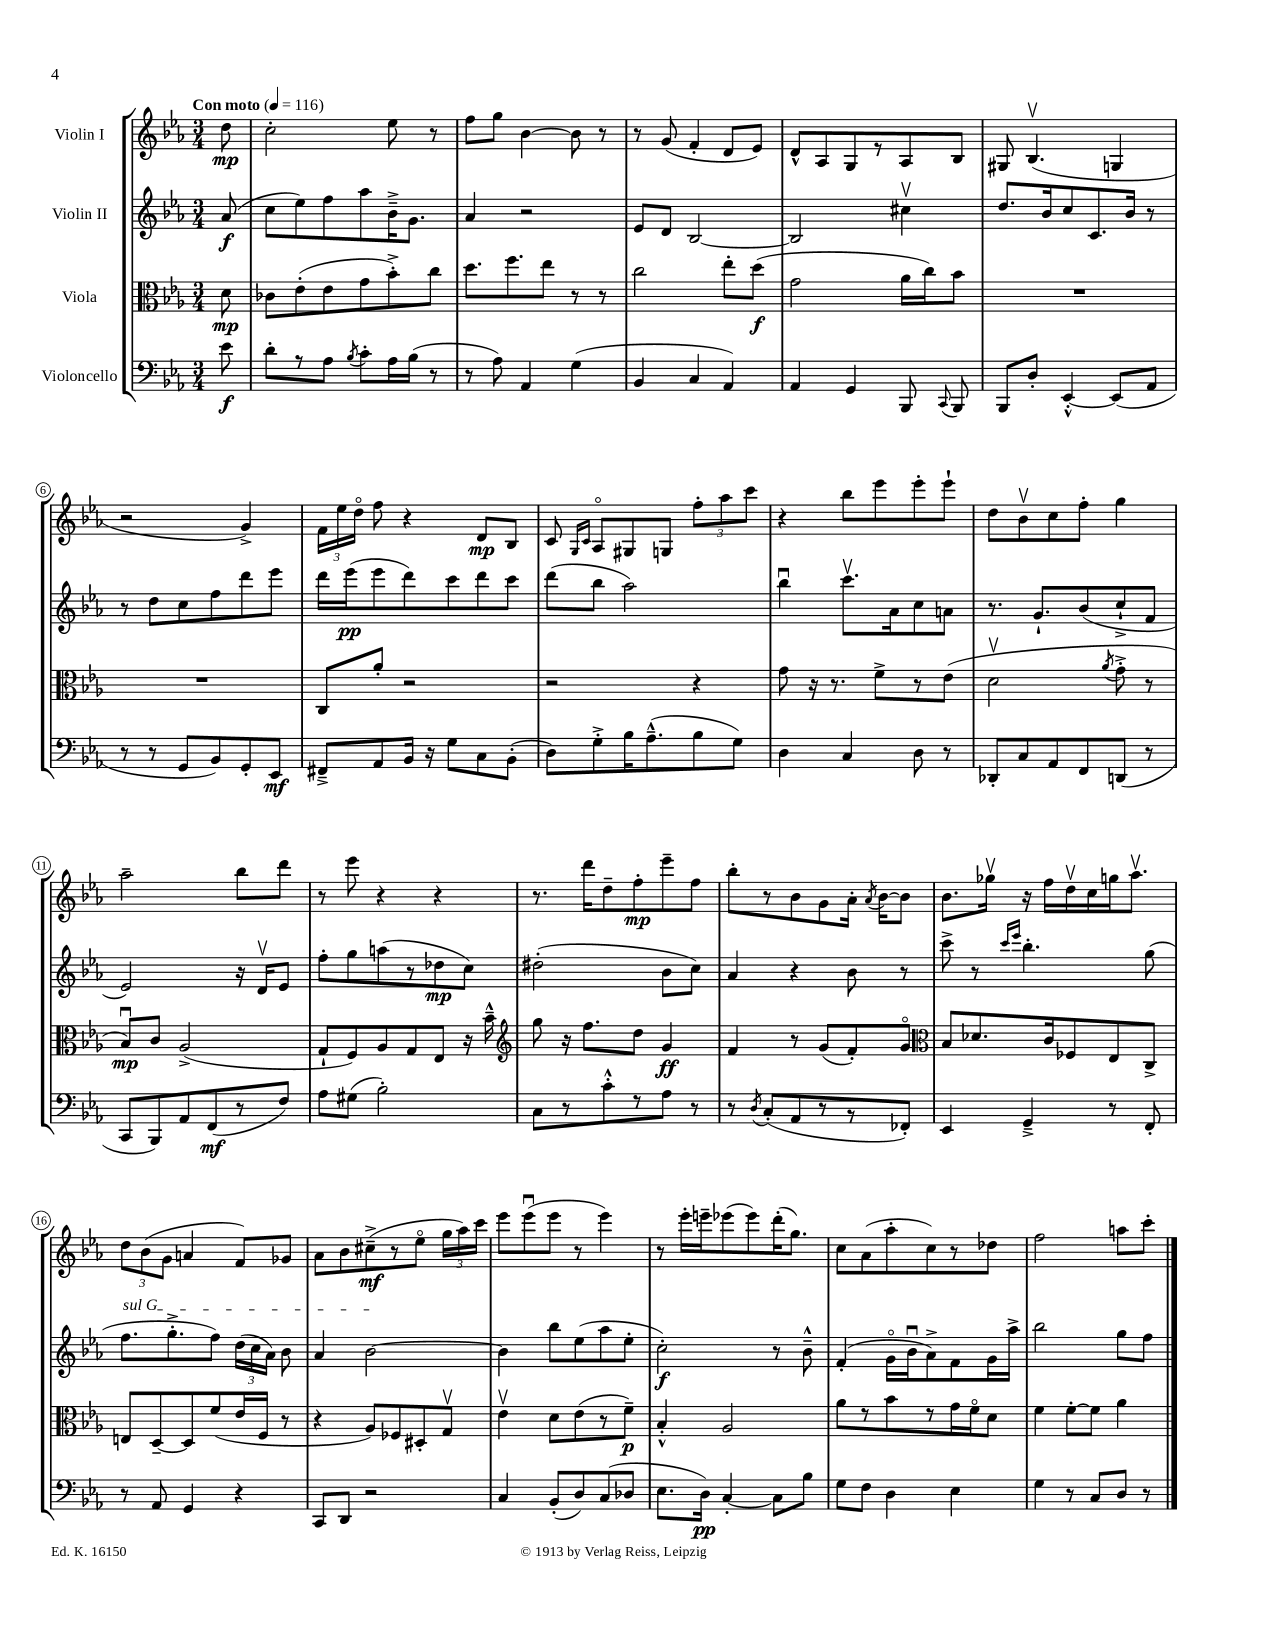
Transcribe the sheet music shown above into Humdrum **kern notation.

**kern	**kern	**kern	**kern
*staff4	*staff3	*staff2	*staff1
*clefF4	*clefC3	*clefG2	*clefG2
*k[b-e-a-]	*k[b-e-a-]	*k[b-e-a-]	*k[b-e-a-]
*M3/4	*M3/4	*M3/4	*M3/4
*MM116	*MM116	*MM116	*MM116
8e-\	8d\	(8a-/	8dd\
=	=	=	=
8d'\L	8c-\L	8cc\L	2cc'\
8r	(8e-'\	8ee-\)	.
8A-\J	8e-\	8ff\	.
8qB-/	.	.	.
8c'\L	8g\	8aa-\	.
16A-\L	8b-'^\)	16b-~^\K	8ee-\
(16B-\JJ	.	8.g\J	.
8r	8cc\J	.	8r
=	=	=	=
8r	8.dd\L	4a-/	8ff\L
8A-\)	.	.	8gg\J
.	8.ff\	.	.
4AA-/	.	2r	[4b-\
.	8ee-\J	.	.
(4G\	8r	.	8b-\]
.	8r	.	8r
=	=	=	=
4BB-/	2cc\	8e-/L	8r
.	.	8d/J	(8g/
4C/	.	[2B-/	4f'/
4AA-/)	8ee-'\L	.	8d/L
.	(8dd\J	.	8e-/J)
=	=	=	=
4AA-/	2g\	2B-/]	8d^^/L
.	.	.	8A-/
4GG/	.	.	8G/
.	.	.	8r
8BBB-/	16a-\LL	4cc#v\	8A-/
.	16cc\J)	.	.
8qqCC/	.	.	.
8BBB-/	8b-\J	.	8B-/J
=	=	=	=
8BBB-/L	2.r	8.dd/L	8G#/
8D'/J	.	.	(4.B-v/
.	.	16b-/k	.
[4EE-'^^/	.	8cc/	.
.	.	8.c/	.
(8EE-/]L	.	.	4G/
.	.	16b-/Jk	.
8AA-/J	.	8r	.
=	=	=	=
8r	2.r	8r	2r
8r	.	8dd\L	.
8GG/L	.	8cc\	.
8BB-/)	.	8ff\	.
8GG'/	.	8ddd\	4g^/)
8EE-/J	.	8eee-\J	.
=	=	=	=
8FF#~^/L	8C/L	16ddd\LL	24f\LL
.	.	.	24ee-\
.	.	(16eee-\J	.
.	.	.	24ddo\JJ
8AA-/	8a-'/J	8eee-\	8ff\
16BB-/Jk	2r	8ddd\)	4r
16r	.	.	.
8G\L	.	8ccc\	.
8C\	.	8ddd\	8d/L
(8BB-'\J	.	8ccc\J	8B-/J
=	=	=	=
8D\L)	2r	(8ddd\L	8c/
.	.	.	16qqG/LL
.	.	.	16qqc/JJ
8G'^\	.	8bb-\J	8A-o/L
16B-\K	.	2aa-\)	8G#/
(8.A-~^^\	.	.	.
.	.	.	8G/J
8B-\	4r	.	12ff'\L
.	.	.	12aa-\
8G\J)	.	.	.
.	.	.	12ccc\J
=	=	=	=
4D\	8g\	4bb-u\	4r
.	16r	.	.
.	8.r	.	.
4C/	.	8.cccv\L	8bb-\L
.	8f^\L	.	8eee-\
.	.	16a-\k	.
8D\	8r	8cc\	8eee-'\
8r	(8e-\J	8a\J	8eee-`\J
=	=	=	=
8DD-'/L	2dv\	8.r	8dd\L
8C/	.	.	8b-v\
.	.	8.g`/L	.
8AA-/	.	.	8cc\
8FF/	.	(8b-/	8ff'\J
.	8qa-/	.	.
(8DD/J	8g'^\	8cc`^/	4gg\
8r	8r	8f/J	.
=	=	=	=
8CC/L	8B-u/L)	2e-/)	2aa-~\
8BBB-/)	8c/J	.	.
8AA-/	(2A-^/	.	.
(8FF/	.	.	.
8r	.	16r	8bb-\L
.	.	16dv/LK	.
8F/J)	.	8e-/J	8ddd\J
=	=	=	=
8A-\L	8G`/L	8ff'\L	8r
(8G#\J	8F/)	8gg\	8eee-\
2B-'\)	8A-/	(8aa\	4r
.	8G/	8r	.
.	8E-/J	8dd-\	4r
.	16r	8cc\J)	.
.	16b-~^^\	.	.
=	=	=	=
*	*clefG2	*	*
8C\L	8gg\	(2dd#'\	8.r
8r	16r	.	.
.	8.ff\L	.	16ddd\LK
8c'^^\	.	.	8dd~\
8r	8dd\J	.	8ff'\
8A-\J	4g/	8b-\L	8eee-~\
8r	.	8cc\J)	8ff\J
=	=	=	=
8r	4f/	4a-/	8bb-'\L
8qD/	.	.	.
(8C'/L	.	.	8r
8AA-/	8r	4r	8b-\
8r	(8g/L	.	8g\
8r	8f'/)	8b-\	16a-'\Jk
.	.	.	8qa-/
.	.	.	[16b-\LK
8FF-'/J)	8go/J	8r	8b-\]J
=	=	=	=
*	*clefC3	*	*
4EE-/	8B-/L	8ccc^\	8.b-\L
.	8.d-/	8r	.
.	.	.	16gg-v\Jk
.	.	16qqccc/LL	.
.	.	16qqeee-/JJ	.
4GG~^/	.	4.bb-'\	16r
.	16c/k	.	16ff\LL
.	8F-/	.	16ddv\
.	.	.	16cc\
8r	8E-/	.	16gg\J
.	.	.	8.aa-v\J
8FF'/	8C^/J	(8gg\	.
=	=	=	=
8r	8E/L	8.ff\L	12dd\L
.	.	.	(12b-\
8AA-/	[8D~/	.	.
.	.	.	12g\J
.	.	8.gg'^\	.
4GG/	8D/]	.	4a/
.	(8f/	8ff\J)	.
4r	16e-/L	(24dd\LL	8f/L)
.	.	24cc\	.
.	16F/JJ	.	.
.	.	24a-\JJ)	.
.	8r	8b-\	8g-/J
=	=	=	=
8CC/L	4r	4a-/	8a-\L
8DD/J	.	.	8b-\
2r	8A-/L)	[2b-\	(8cc#~^\
.	8F-/	.	8r
.	8D#'/	.	8ee-o\J
.	8Gv/J	.	24gg\LL
.	.	.	24aa-\)
.	.	.	24ccc\JJ
=	=	=	=
4C/	4e-v\	4b-\]	8eee-\L
.	.	.	(8eee-u\
(8BB-'/L	8d\L	8bb-\L	8eee-\J
8D/)	(8e-\	(8ee-\	8r
(8C/	8r	8aa-\	4eee-\)
8D-/J	8f~\J)	8ee-'\J	.
=	=	=	=
8.E-\L	4B-'^^/	2cc'\)	8r
.	.	.	16eee-'\LL
16D\Jk)	.	.	16eee~\J
[4C'/	2A-/	.	(8eee-\
.	.	.	8eee-\)
8C\]L	.	8r	(16ddd'\K
.	.	.	8.gg\J)
8B-\J	.	8b-~^^\	.
=	=	=	=
8G\L	8a-\L	(4f'/	8cc\L
8F\J	8r	.	(8a-\
4D\	8b-\	16go\LL	8aa-'\
.	.	16b-u\J	.
.	8r	8a-^\)	8cc\)
4E-\	16g\L	8f\	8r
.	16fo\J	.	.
.	8d\J	16g\L	8dd-\J
.	.	16aa-^\JJ	.
=	=	=	=
4G\	4f\	2bb-\	2ff\
8r	[8f'\L	.	.
8C/L	8f\]J	.	.
8D/J	4a-\	8gg\L	8aa\L
8r	.	8ff\J	8ccc'\J
==	==	==	==
*-	*-	*-	*-
